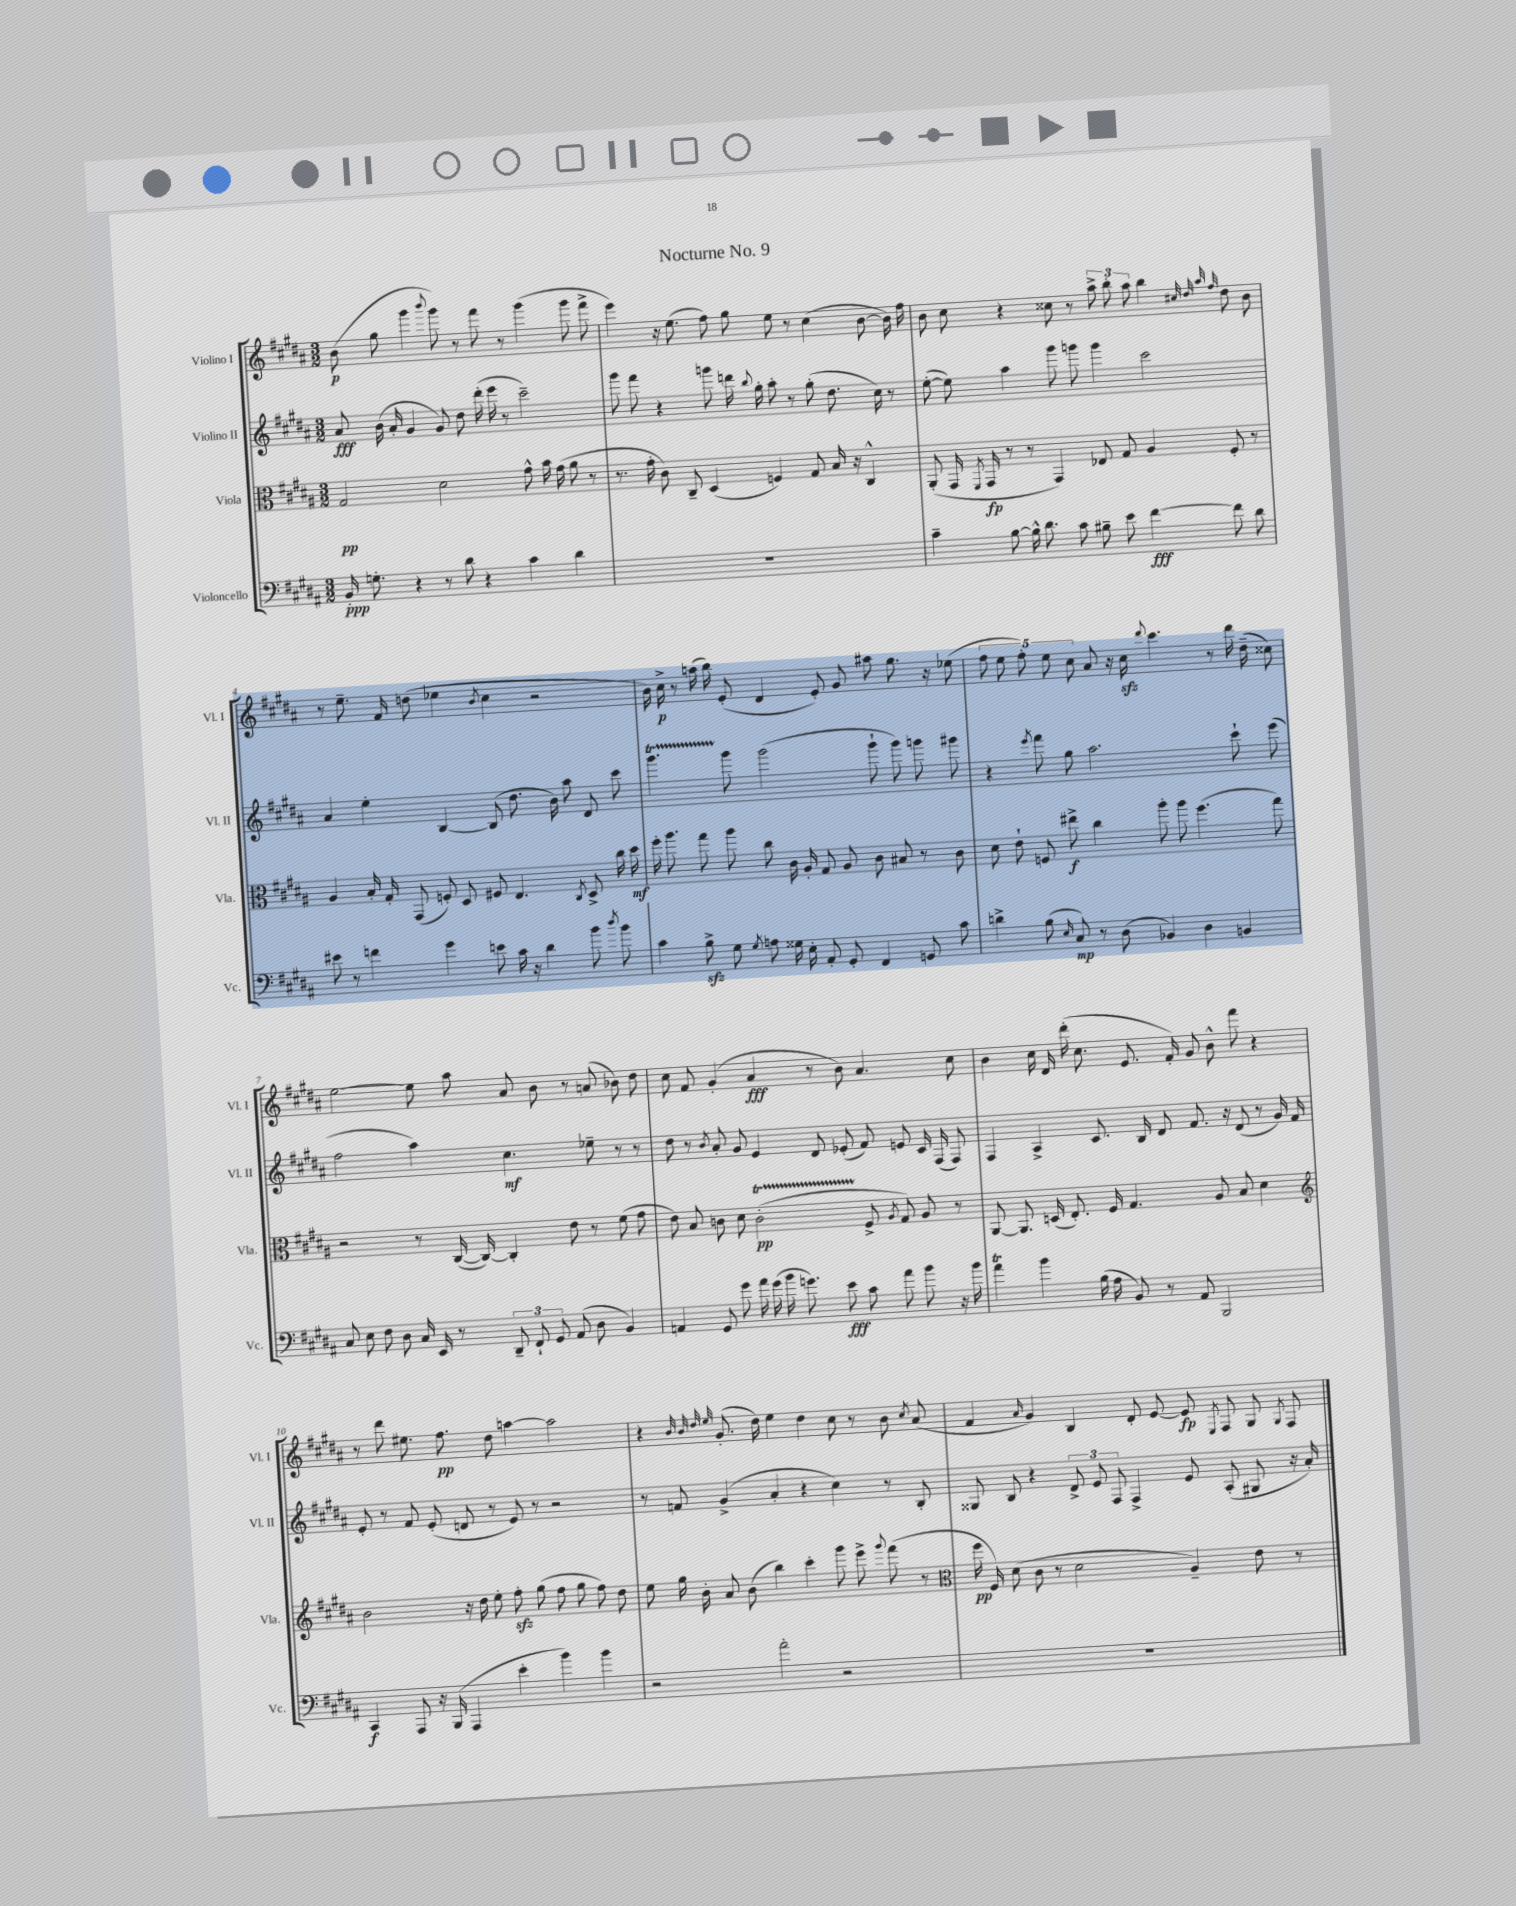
\header { title = "Nocturne No. 9" }
<<
\new StaffGroup <<
\new Staff = "s0" \with { instrumentName = "Violino I" shortInstrumentName = "Vl. I" } {
    \clef treble \key b \major \numericTimeSignature \time 3/2
    \autoBeamOff b'8\p( gis''8 gis'''4 \appoggiatura { b'''8 } gis'''8) r8 fis'''8 r8 gis'''4( gis'''8 fis'''8-> |
    e'''4) r16 e''8.( fis''8) gis''8 e''8 r8 cis''4( b'8~ b'16) fis''16 |
    b'8 cis''8 r4 cisis''8 r8 \tuplet 3/2 { ais''8-> b''8-. ais''8 } b''4 \grace { cis''32 dis''32 ais''32 fis''32 } dis''8 b'8 |
    r8 e''8.-- fis'16 d''8( ees''4 \acciaccatura { b'8 } cis''4 r2 |
    b'16) cis''16->\p r8 a''16( b''16) e'8-.( dis'4 e'8-.) gis'8 ais''8 gis''8. r16 ees''8( |
    \tuplet 5/4 { fis''8 e''8 fis''8-.) e''8 cis''8 } ais'8 r16 cis''16\sfz \appoggiatura { dis'''8 } cis'''4. r8 dis'''16 dis''16--( cisis''8) |
    e''2~ e''8 ais''8 ais'8 b'8 r8 a'8( bes'8) dis''8 |
    cis''8 fis'8 gis'4-.( ais'4\fff r8 b'8) ais'4. cis''8 |
    b'4 cis''16 dis'16 dis'''16-.( cis''8. e'8. fis'16-.) gis'8 b'8-^ fis'''8 r4 |
    r8 dis'''8 eis''8. fis''8.\pp dis''8 a''4~ a''2 |
    r4 \grace { b'32 b'32 dis''32 e''32 } gis'8.-.( dis''16) e''4 dis''4 cis''8 r8 b'8 \acciaccatura { cis''8 } ais'8( |
    fis'4 \grace { ais'16 } gis'4) b4 dis'8-. e'8~ e'8\fp \acciaccatura { e8 } fis8 gis8 \acciaccatura { gis8 } fis8 \bar "|." |
}
\new Staff = "s1" \with { instrumentName = "Violino II" shortInstrumentName = "Vl. II" } {
    \clef treble \key b \major \numericTimeSignature \time 3/2
    \autoBeamOff ais'8\fff b'16( ais'16-. gis'4 gis'8) dis''8 dis'''16-.( e'''16 r8 cis'''2--) |
    gis'''8 fis'''8 r4 g'''8 d'''16 \appoggiatura { b''8 } gis''16-. ais''8-. r8 gis''8-.( dis''8. cis''16) r8 |
    e''8~-.( e''8) ais''4 gis'''8 g'''8 g'''4 cis'''2 |
    ais'4 e''4-. b4~ b8( dis''8. b'16) ais''8 dis'8 cis'''8 |
    gis'''4.\startTrillSpan gis'''8\stopTrillSpan gis'''2( gis'''8-! gis'''8) g'''8 gis'''8 |
    r4 \acciaccatura { e'''8 } fis'''8 gis''8 ais''2. cis'''8-! e'''8( |
    fis''2 ais''4) cis''4.\mf ees''8-- r8 r8 |
    dis''8 r8 \acciaccatura { b'8 } ais'8-. gis'8 e'4 dis'8 ees'8-.( fis'8) e'8 cis'16 fis16( fis8) |
    fis4 ais4-> cis'8. b16 dis'8 fis'8. r16 dis'8( r8 gis'16) fis'16 |
    e'8-. r8 fis'8 e'8-.( d'8 r8 e'8) r8 r2 |
    r8 f'8 gis'4->( ais'4-. r4 cis''4) r8 b8-. |
    gisis8 b8 r4 \tuplet 3/2 { dis'8-> e'8 fis8 } fis4-> e'8 ais8-.( gis8 r16 ais'16-.) \bar "|." |
}
\new Staff = "s2" \with { instrumentName = "Viola" shortInstrumentName = "Vla." } {
    \clef alto \key b \major \numericTimeSignature \time 3/2
    \autoBeamOff gis2\pp dis'2 gis'8-^ b'16 gis'16( ais'8 r8 |
    r8. gis'16-. cis'8) cis8-- dis4( f4) gis8 b16 r16 cis4-^ |
    ais,8-.( gis,16 \acciaccatura { fis,8 } gis,16\fp r8 r8 gis,4) ees8 gis8 ais4 fis8-. r8 |
    ais4 b16-. gis16-. gis,8( f8-.) dis8 fis8 e4. \acciaccatura { cis8 } dis8-> cis''16 dis''16\mf |
    fis''16-. ais''8. gis''8 ais''8 cis''8 cis'16 ais16-. gis8 ais8 cis'8 bis8 r8 cis'8 |
    dis'8 e'8-! f8 eis''8->\f cis''4 ais''8-. ais''8 fis''4.( gis''8) |
    r2 r8 cis16~( cis16~) cis4-. e'8 r8 fis'8( gis'8 |
    e'8) b8 c'8 dis'8 c'2-.\startTrillSpan\pp( fis8->\stopTrillSpan \acciaccatura { ais8 } gis8) ais8 r8 |
    ais,8~ ais,8. d16( e8.-.) fis16 gis4. ais8 b8 dis'4 |
    \clef treble b'2 r16 dis''16 e''8-. fis''8-.\sfz gis''8( fis''8 gis''8 fis''8) dis''8 |
    e''8 gis''16 b'16-. ais'8 b'8( b''4) cis'''4-. gis'''8 e'''8-> \appoggiatura { gis'''8 } fis'''8( r8 |
    \clef alto fis''16\pp fis16) dis'8( cis'8 r8 dis'2 ais4--) e'8 r8 \bar "|." |
}
\new Staff = "s3" \with { instrumentName = "Violoncello" shortInstrumentName = "Vc." } {
    \clef bass \key b \major \numericTimeSignature \time 3/2
    \autoBeamOff b,16-.\ppp g8.-. r4 r8 dis'8 r4 cis'4 dis'4 |
    R1. |
    cis'4-- b8~ b16-^ dis'8. cis'8 bis8-- e'8 fis'4~\fff fis'8 dis'8 |
    eis'8 r8 f'4 gis'4 e'8 cis'16 r16 dis'4 b'8 \acciaccatura { dis''8 } b'8 |
    cis'4 b8->\sfz gis8 \acciaccatura { gis8 } a8 gisis16 e16-. ais,8-. gis,8-. fis,4 g,8 cis'8 |
    d'4-> b8( \grace { e16 } cis8\mp) r8 dis8( bes,4) dis4 b,4 |
    cis8 e8 fis8 dis8 cis16 e,16 r8 \tuplet 3/2 { dis,8-- fis,8-! gis,8 } ais,8( dis8 b,4) |
    a,4 gis,8 gis'8 ais'16 gis'16( b'16 g'8.) e'8\fff cis'8 ais'8 b'8 r16 b'16 |
    ais'4\trill b'4 b16( ais16 b,8) r8 ais,8 b,,2 |
    cis,4\f ais,,8 r16 b,,16( ais,,4 e'4-. b'4) b'4 |
    r2 ais'2-. r2 |
    R1. \bar "|." |
}
>>
>>
